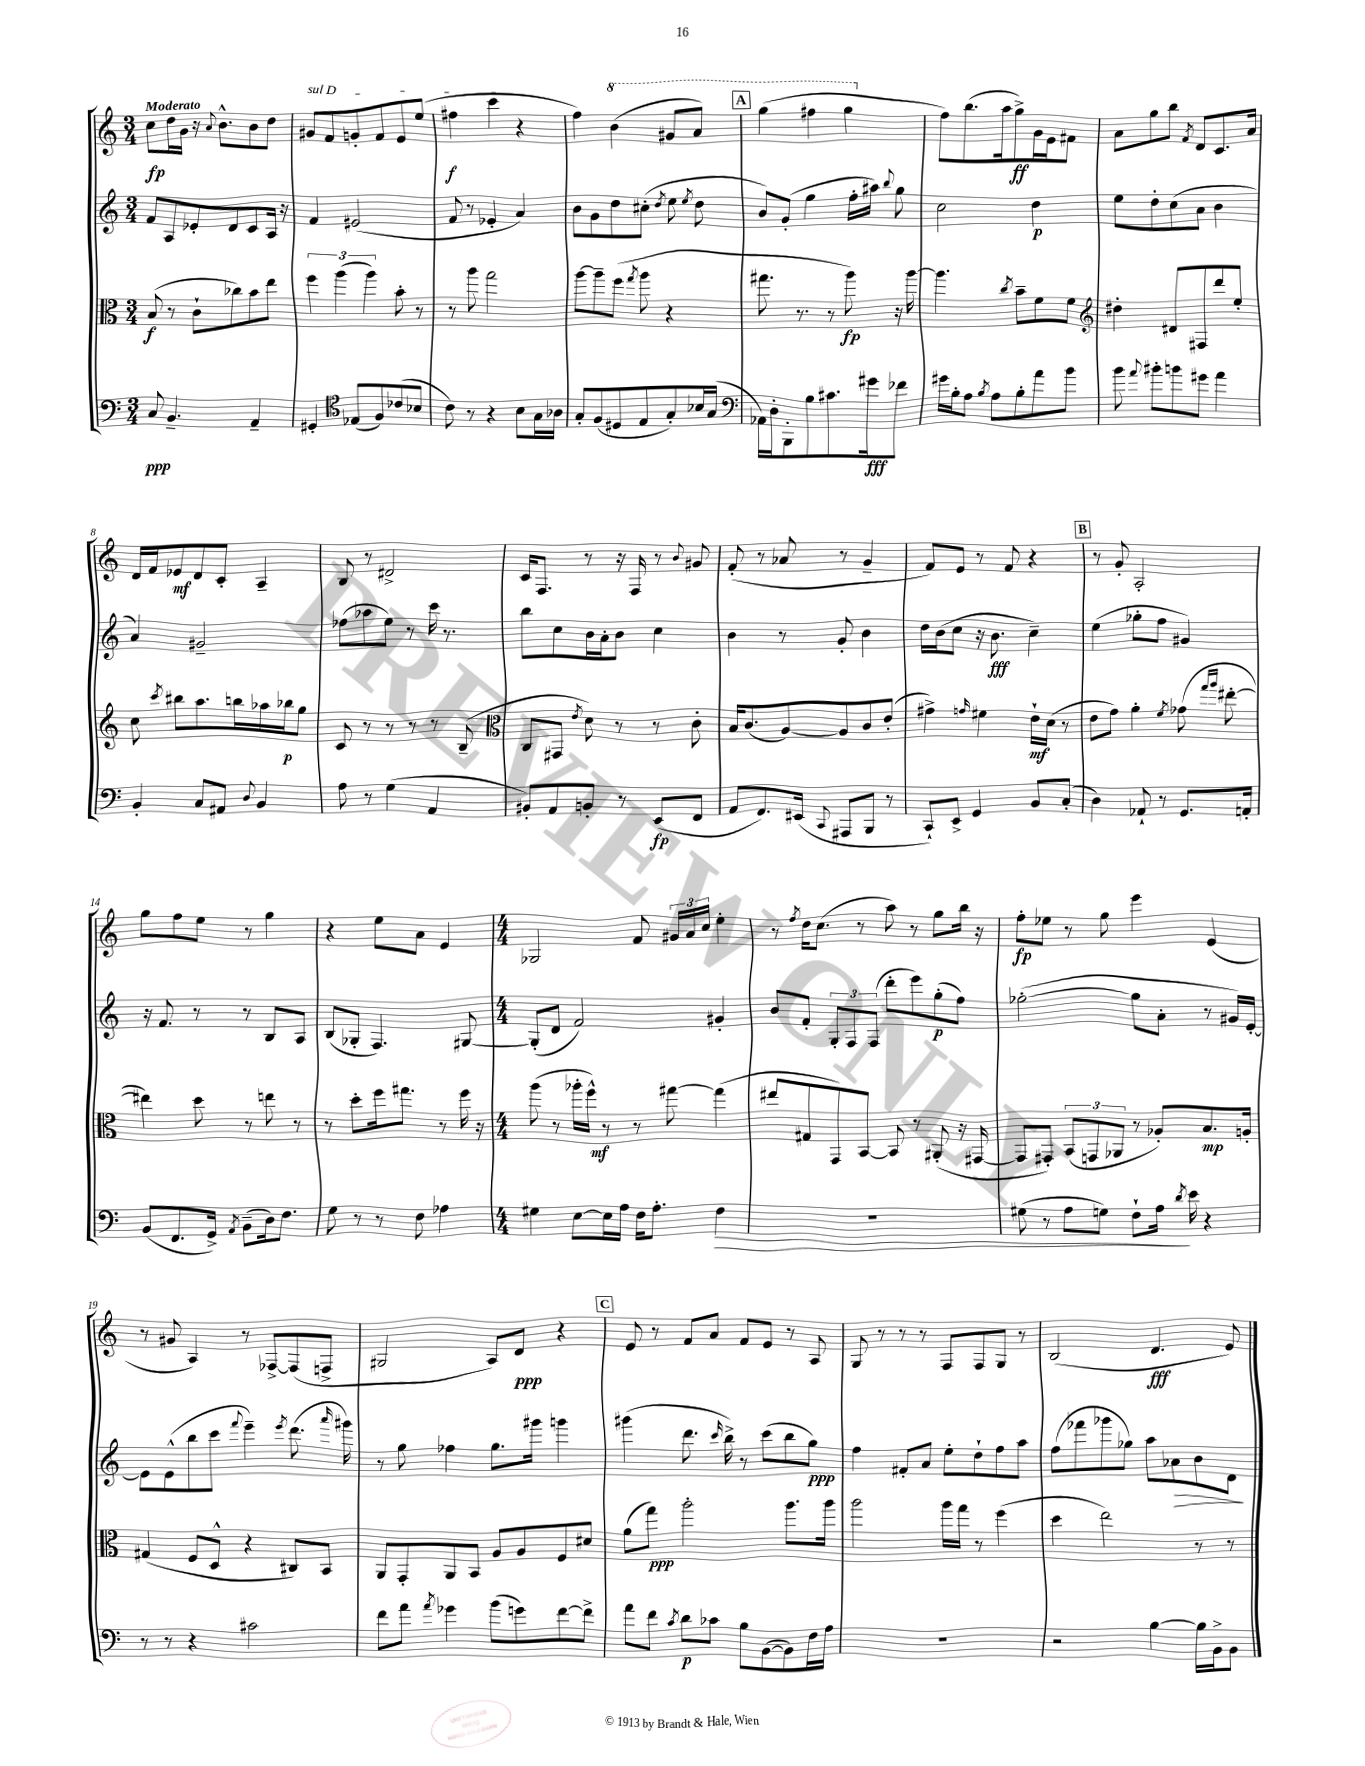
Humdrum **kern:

**kern	**dynam	**kern	**dynam	**kern	**dynam	**kern	**dynam
*part4	*part4	*part3	*part3	*part2	*part2	*part1	*part1
*staff4	*staff4	*staff3	*staff3	*staff2	*staff2	*staff1	*staff1
*clefF4	*	*clefC3	*	*clefG2	*	*clefG2	*
*k[]	*	*k[]	*	*k[]	*	*k[]	*
*M3/4	*	*M3/4	*	*M3/4	*	*M3/4	*
=1	=1	=1	=1	=1	=1	=1	=1
!	!	!	!	!	!	!LO:TX:a:B:t=Moderato	!
8C/	ppp	(8B/	f	8f/L	.	8cc\L	fp
4.BB~/	.	8r	.	8A/	.	16dd\L	.
.	.	.	.	.	.	16g\JJ	.
.	.	8c`\L	.	8e-X'/	.	16r	.
.	.	.	.	.	.	8qqa/	.
.	.	.	.	.	.	8.b^^\L	.
.	.	8cc-X\)	.	8d/	.	.	.
4AA~/	.	8b\	.	8c/	.	8b\	.
.	.	8ee\J	.	16A/Jk	.	8dd\J	.
.	.	.	.	16r	.	.	.
=2	=2	=2	=2	=2	=2	=2	=2
!	!	!	!	!	!	!LO:TX:a:i:t=sul D	!
4GG#X'/	.	6ff\	.	4f/	.	8g#X/L	.
.	.	.	.	.	.	8f/	.
.	.	(6aa\	.	.	.	.	.
*clefC4	*	*	*	*	*	*	*
(8E-X/L	.	.	.	(2e#X/	.	8gn'/	.
.	.	6aa\)	.	.	.	.	.
8F/)	.	.	.	.	.	8f/	.
(8c-X/	.	8b'\	.	.	.	8e/	.
8B-X/J	.	8r	.	.	.	(8ee/J	.
=3	=3	=3	=3	=3	=3	=3	=3
8c\)	.	8r	.	8f/	.	4ff#X\	f
8r	.	8aa\	.	8r	.	.	.
4r	.	2gg\	.	4e-X'/	.	4ccc\	.
8B\L	.	.	.	4a/)	.	4r	.
16G\L	.	.	.	.	.	.	.
16A-X\JJ	.	.	.	.	.	.	.
=4	=4	=4	=4	=4	=4	=4	=4
8G'/L	.	[8aa\L	.	8b\L	.	4ff\)	.
(8F/	.	8aa~\]	.	8g\	.	.	.
*	*	*	*	*	*	*8va	*
8D#X/	.	(8ff\J	.	8dd\	.	(4bb\	.
.	.	8qgg/	.	.	.	.	.
8E/	.	8aa\	.	(8cc#X'\J	.	.	.
.	.	.	.	8qdd/	.	.	.
8G'/)	.	4r	.	8ee\	.	8gg#X/L	.
.	.	.	.	8qee/	.	.	.
16B-X/L	.	.	.	8dd\	.	8aa/J)	.
(16G/JJ	.	.	.	.	.	.	.
!!LO:REH:place=s1:t=A
=5	=5	=5	=5	=5	=5	=5	=5
*clefF4	*	*	*	*	*	*	*
16AA-X\LL)	.	8.gg#X\	.	8b/L)	.	(4ggg\	.
16D'\J	.	.	.	.	.	.	.
8BBB'\	.	.	.	(8g'/J	.	.	.
.	.	8.r	.	.	.	.	.
8B\	.	.	.	4gg\	.	4fff#X\	.
8.c#X\	.	8r	.	.	.	.	.
.	.	8aa\)	fp	16ff'\LL	.	4ggg\	.
16g#X\k	fff	.	.	16aa#X\JJ)	.	.	.
.	.	.	.	8qqbb/	.	.	.
8f-X\J	.	16r	.	8gg\	.	.	.
.	.	[16aa\	.	.	.	.	.
=6	=6	=6	=6	=6	=6	=6	=6
*	*	*	*	*	*	*X8va	*
16g#X\LL	.	4.aa\]	.	2cc\	.	8ff\L)	.
16B'\J	.	.	.	.	.	.	.
8A\J	.	.	.	.	.	(8.bb\	.
8qB/	.	.	.	.	.	.	.
8A\L	.	.	.	.	.	.	.
.	.	.	.	.	.	16aa\k	.
.	.	8qcc/	.	.	.	.	.
8B'\	.	8b~\L	.	.	.	8gg^\)	ff
8a\	.	8f\	.	4dd\	p	16g\L	.
.	.	.	.	.	.	16e\J	.
8b\J	.	8f\J	.	.	.	8f#X\J	.
=7	=7	=7	=7	=7	=7	=7	=7
*	*	*clefG2	*	*	*	*	*
8b\	.	4dd#X'\	.	8ee\L	.	8a\L	.
8qqa/	.	.	.	.	.	.	.
8b#X'\L	.	.	.	8dd'\	.	8gg\	.
8bn\	.	8d#X/L	.	(8cc\	.	8bb\J	.
.	.	.	.	.	.	8qf/	.
8g#X\J	.	8F#X/	.	8a\J	.	8d/L	.
4a\	.	8ddd/	.	4b\	.	8.c/	.
.	.	8ee'/J	.	.	.	.	.
.	.	.	.	.	.	16a/Jk	.
!!LO:LB:g=z
=8	=8	=8	=8	=8	=8	=8	=8
4BB'/	.	8cc\	.	4a/)	.	16d/LL	.
.	.	.	.	.	.	16f/J	.
.	.	8qccc/	.	.	.	.	.
.	.	8bb#X\L	.	.	.	8e-X/	mf
8C/L	.	8.aa\	.	2g#X~/	.	8d/	.
8AA#X/J	.	.	.	.	.	8c'/J	.
.	.	16bbn\L	.	.	.	.	.
8qqD/	.	.	.	.	.	.	.
4BB/	.	16aa-X\	.	.	.	4A~/	.
.	.	16bb-X\J	p	.	.	.	.
.	.	8gg\J	.	.	.	.	.
=9	=9	=9	=9	=9	=9	=9	=9
8A\	.	8c/	.	(8ff-X\L	.	8B/	.
8r	.	8r	.	8aa-X\	.	8r	.
(4G\	.	8r	.	8ee\J)	.	2d#X^/	.
.	.	8r	.	8r	.	.	.
4AA/	.	8r	.	16ccc\	.	.	.
.	.	.	.	8.r	.	.	.
.	.	(8B~/	.	.	.	.	.
=10	=10	=10	=10	=10	=10	=10	=10
*	*	*clefC3	*	*	*	*	*
8BB#X'/L)	.	8C/L	.	8bb\L	.	16c/KL	.
.	.	.	.	.	.	8.F/J	.
8AA/	.	8GG#X/J	.	8cc\	.	.	.
.	.	8qe/	.	.	.	.	.
8BBn'/J	.	8d\)	.	16b\L	.	8r	.
.	.	.	.	16a'\J	.	.	.
8r	.	8r	.	8b\J	.	16r	.
.	.	.	.	.	.	16F/	.
(8EE/L	fp	8r	.	4cc\	.	8r	.
.	.	.	.	.	.	8qqb/	.
8FF/J	.	8c'\	.	.	.	8g#X/	.
=11	=11	=11	=11	=11	=11	=11	=11
8AA/L	.	16B/KL	.	4b\	.	(8f'/	.
.	.	(8.c/	.	.	.	.	.
8.FF/)	.	.	.	.	.	8r	.
.	.	[8A/)	.	8r	.	8a-X/	.
(16EE#X/Jk	.	.	.	.	.	.	.
8qqCC/	.	.	.	.	.	.	.
8AAA#X/L	.	8A/]	.	8g'/	.	8r	.
8BBB/J	.	8c/	.	4b\	.	4g~/	.
8r	.	(8e'/J	.	.	.	.	.
=12	=12	=12	=12	=12	=12	=12	=12
8CC`/L)	.	4g#X^\)	.	16dd\LL	.	8f/L)	.
.	.	.	.	(16b\J	.	.	.
8EE^/J	.	.	.	8cc\J	.	8e/J	.
.	.	16qqgn/	.	.	.	.	.
4GG/	.	4f#X\	.	16r	.	8r	.
.	.	.	.	8.b\	fff	.	.
.	.	.	.	.	.	8f/	.
8BB/L	.	16e`\LL	mf	4cc~\)	.	4r	.
.	.	(16d\JJ	.	.	.	.	.
(8C'/J	.	8r	.	.	.	.	.
!!LO:REH:place=s1:t=B
=13	=13	=13	=13	=13	=13	=13	=13
4D\)	.	8e\L	.	(4ee\	.	8r	.
.	.	8g\J)	.	.	.	8g'/	.
8AA-X`/	.	4a'\	.	8gg-X'\L	.	2A'/	.
8r	.	.	.	8ff\J	.	.	.
.	.	8qf/	.	.	.	.	.
8.GG/L	.	(8g-X\	.	4g#X/)	.	.	.
.	.	16qqgg/LL	.	.	.	.	.
.	.	16qqaa/JJ	.	.	.	.	.
.	.	[8ee#X'\	.	.	.	.	.
16AAn'/Jk	.	.	.	.	.	.	.
!!LO:LB:g=z
=14	=14	=14	=14	=14	=14	=14	=14
(8BB/L	.	4ee#X\])	.	16r	.	8gg\L	.
.	.	.	.	8.f/	.	.	.
8.FF/	.	.	.	.	.	8ff\	.
.	.	8dd\	.	8r	.	8ee\J	.
16GG^/Jk)	.	.	.	.	.	.	.
8qAA/	.	.	.	.	.	.	.
(8BB~\L	.	8r	.	8r	.	8r	.
16D\k)	.	8een\	.	8B/L	.	4gg\	.
8.F\J	.	.	.	.	.	.	.
.	.	8r	.	8A/J	.	.	.
=15	=15	=15	=15	=15	=15	=15	=15
8G\	.	8r	.	(8B/L	.	4r	.
8r	.	8dd'\L	.	8G-X'/J	.	.	.
8r	.	16ff\k	.	4.F/)	.	8ee\L	.
.	.	8.gg#X\J	.	.	.	.	.
8F\	.	.	.	.	.	8a\J	.
4A-X\	.	8r	.	.	.	4e/	.
.	.	16ff\	.	[8G#X/	.	.	.
.	.	16r	.	.	.	.	.
=16	=16	=16	=16	=16	=16	=16	=16
*M4/4	*	*M4/4	*	*M4/4	*	*M4/4	*
4G#X\	.	(8aa\	.	(8G#'/L]	.	2G-X/	.
.	.	8r	.	8d/J	.	.	.
[8E\L	.	16aa-X'\LL	.	2f/)	.	.	.
.	.	16ff^^\JJ)	mf	.	.	.	.
16E\L]	.	8r	.	.	.	.	.
16A\JJ	.	.	.	.	.	.	.
16F\KL	.	8r	.	.	.	8f/	.
8.A'\J	.	.	.	.	.	.	.
.	.	[8gg#X\	.	.	.	24g#X/LL	.
.	.	.	.	.	.	24a/	.
.	.	.	.	.	.	24cc/JJ	.
!	!LO:HP:b	!	!	!	!	!	!
4F\	>	(4gg#\]	.	4g#X'/	.	4ee'\	.
=17	=17	=17	=17	=17	=17	=17	=17
1r	.	8ee#X/L	.	8b/L	.	8r	.
.	.	.	.	.	.	8qff/	.
.	.	8G#X/	.	8f'/J	.	16dd\KL	.
.	.	.	.	.	.	(8.cc\J	.
.	.	8GG/)	.	12G'/L	.	.	.
.	.	.	.	12F/	.	.	.
.	.	[8BB/J	.	.	.	8r	.
.	.	.	.	(12F/J	.	.	.
.	.	8BB/]	.	8ddd'\L	.	8aa\)	.
.	.	8r	.	8eee\)	.	8r	.
.	.	(8AA#X'/	.	(8gg'\	p	8gg\L	.
.	.	16r	.	8ff\J)	.	16bb\Jk	.
.	.	[16GG#X/	.	.	.	16r	.
=18	=18	=18	=18	=18	=18	=18	=18
(8G#X\	.	8GG#/L]	.	([2gg-X'\	.	8ff'\L	fp
8r	.	8GG#X'/J)	.	.	.	8ee-X\J	.
8A\L	.	(12BB/L	.	.	.	8r	.
.	.	12GGn/	.	.	.	.	.
8Gn\J)	.	.	.	.	.	8gg\	.
.	.	12AA-X/J	.	.	.	.	.
8F`\L	.	8r	.	8gg-\L]	.	4eee\	.
16A\Jk	.	8A-X'/L)	.	8a'\J	.	.	.
8qd/	.	.	.	.	.	.	.
16e\	]	.	.	.	.	.	.
4r	.	8.B/	mp	8r	.	(4e/	.
.	.	.	.	16g#X/LL)	.	.	.
.	.	16An'/Jk	.	[16e'/JJ	.	.	.
!!LO:LB:g=z
=19	=19	=19	=19	=19	=19	=19	=19
8r	.	(4G#X/	.	8e\L]	.	8r	.
8r	.	.	.	(8e^^\	.	8g#X/	.
4r	.	8F/L	.	8bb\	.	4A/)	.
.	.	8D^^/J	.	8ccc\J	.	.	.
.	.	.	.	8qqfff/	.	.	.
2c#X\	.	4r	.	4eee~\)	.	8r	.
.	.	.	.	.	.	[8F-X^/L	.
.	.	.	.	8qeee/	.	.	.
.	.	8C#X/L)	.	(8.ddd\	.	(8F-/]	.
.	.	8BB/J	.	.	.	8Fn^/J	.
.	.	.	.	16qqaaa/	.	.	.
.	.	.	.	16ggg#X\)	.	.	.
=20	=20	=20	=20	=20	=20	=20	=20
8f\L	.	8AA/L	.	8r	.	2G#X/	.
8a\J	.	8GG'/	.	8gg\	.	.	.
8qa/	.	.	.	.	.	.	.
4g-X\	.	8AA/	.	4ff-X\	.	.	.
.	.	8BB/J	.	.	.	.	.
(8b\L	.	8A/L	.	8.gg\L	.	8A/L)	.
8gn\)	.	8A/	.	.	.	8d/J	ppp
.	.	.	.	16ggg#X\Jk	.	.	.
[8f\	.	8F/	.	4gggn\	.	4r	.
8f^\J]	.	8d#X/J	.	.	.	.	.
!!LO:REH:place=s1:t=C
=21	=21	=21	=21	=21	=21	=21	=21
8a\L	.	(8a\L	.	(4ggg#X\	.	8e/	.
8f\J	.	8gg\J)	ppp	.	.	8r	.
8qc/	.	.	.	.	.	.	.
8d\L	p	2aa'\	.	8.ddd\	.	8f/L	.
8c-X\J	.	.	.	.	.	8a/J	.
.	.	.	.	16qqccc/	.	.	.
.	.	.	.	16bb^\)	.	.	.
8B\L	.	.	.	8r	.	8f/L	.
([8BB\	.	.	.	(8ccc\L	.	8e/J	.
8BB\])	.	8.aa\L	.	8bb\	.	8r	.
16F\L	.	.	.	8gg\J)	ppp	8A/	.
16A\JJ	.	16aa\Jk	.	.	.	.	.
=22	=22	=22	=22	=22	=22	=22	=22
1r	.	2aa\	.	4ff\	.	8G/	.
.	.	.	.	.	.	8r	.
.	.	.	.	8f#X'/L	.	8r	.
.	.	.	.	8a/J	.	8r	.
.	.	16aa\LL	.	8ee'\L	.	8F/L	.
.	.	16gg\JJ	.	.	.	.	.
.	.	8r	.	8dd`\	.	8F/	.
.	.	(4ff\	.	8ff\	.	8G/J	.
.	.	.	.	8aa\J	.	8r	.
=23	=23	=23	=23	=23	=23	=23	=23
2r	.	4dd\	.	(8ff\L	.	(2B/	.
.	.	.	.	8fff-X\	.	.	.
.	.	2ee\)	.	8ggg-X\	.	.	.
.	.	.	.	8gg-X\J)	.	.	.
[4B\	.	.	.	8aa\L	.	4.d/	fff
!	!	!	!	!	!LO:HP:b	!	!
.	.	.	.	8a-X\	>	.	.
16B\LL]	.	8r	.	8b\	.	.	.
16BB^\J	.	.	.	.	.	.	.
8BB\J	.	8r	.	8d\J	.	8e/)	.
.	.	.	.	.	]	.	.
==	==	==	==	==	==	==	==
*-	*-	*-	*-	*-	*-	*-	*-
